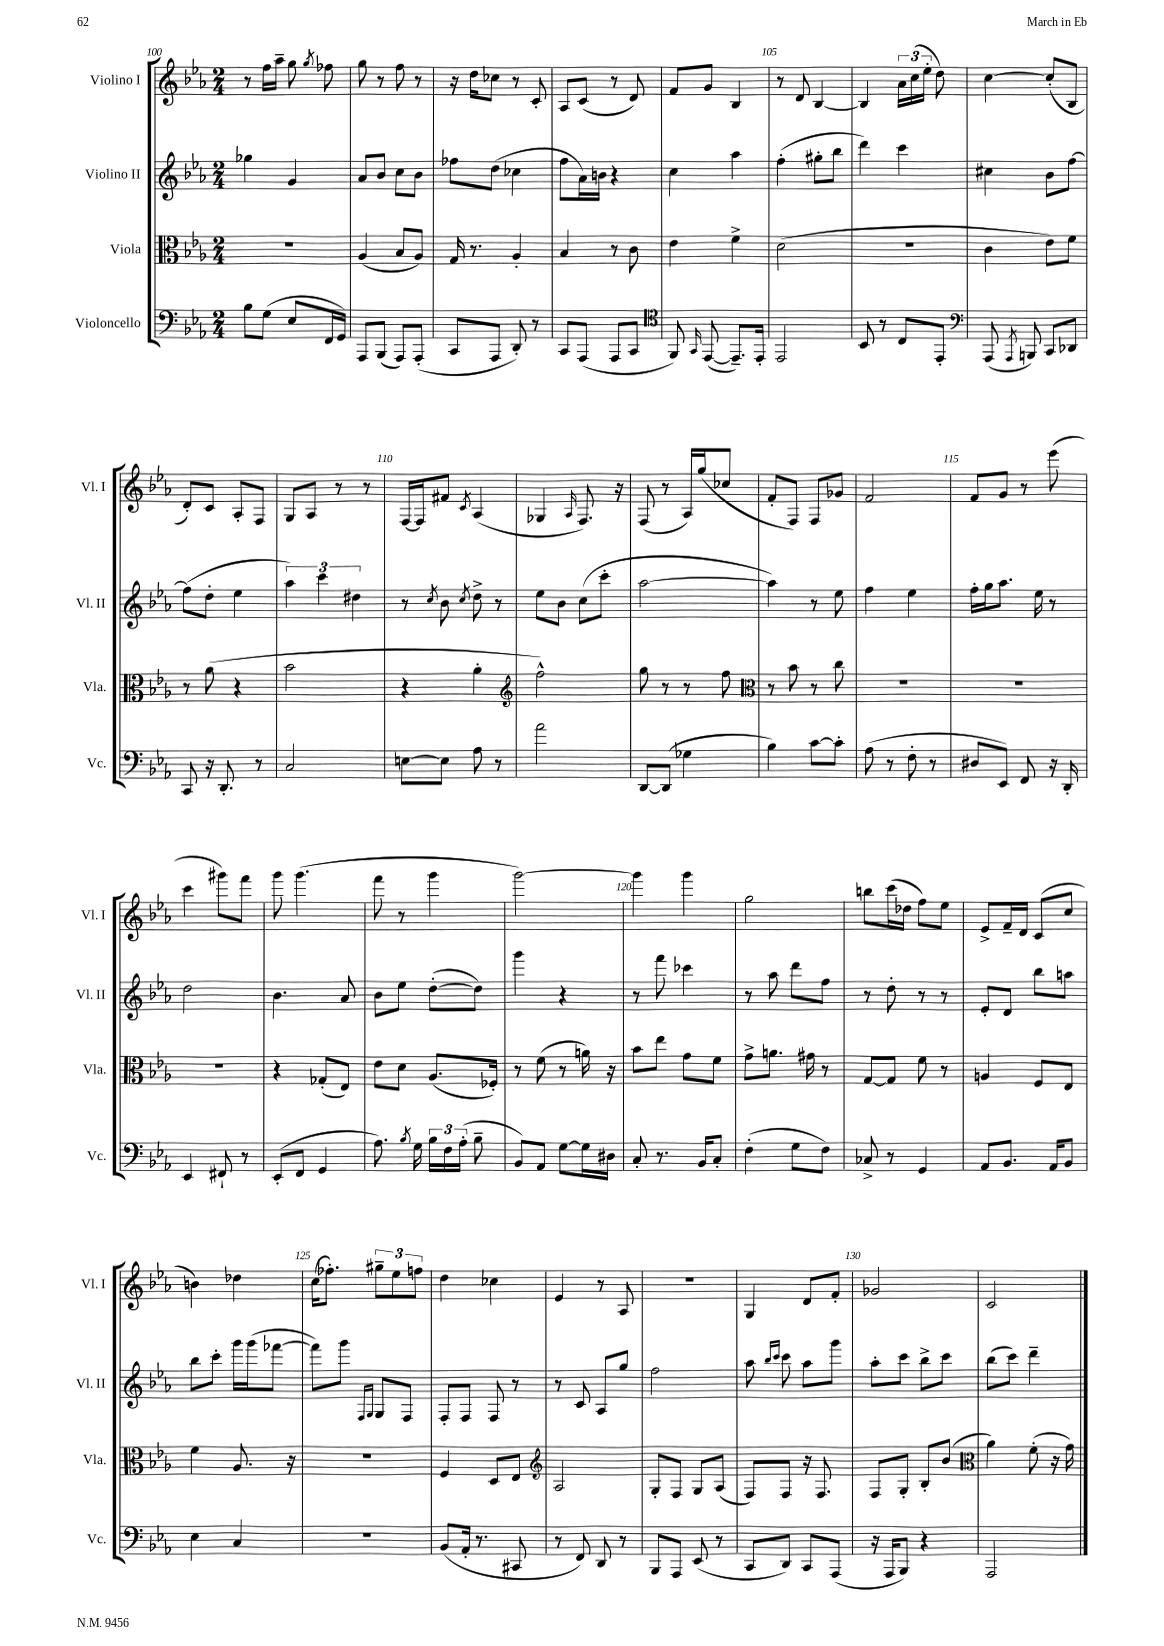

**kern	**kern	**kern	**kern
*staff4	*staff3	*staff2	*staff1
*clefF4	*clefC3	*clefG2	*clefG2
*k[b-e-a-]	*k[b-e-a-]	*k[b-e-a-]	*k[b-e-a-]
*M2/4	*M2/4	*M2/4	*M2/4
8B-	2r	4gg-	8r
(8G	.	.	16ff
.	.	.	16aa-~
8E-	.	4g	8gg
.	.	.	8qgg
16FF	.	.	8ff-
16GG)	.	.	.
=	=	=	=
8AAA-	(4A-	8a-	8gg
(8BBB-	.	8b-	8r
8AAA-)	8B-	8cc	8ff
(8AAA-'	8A-)	8b-	8r
=	=	=	=
8CC	16G	8ff-	16r
.	8.r	.	16dd
8AAA-	.	(8dd	8cc-
8DD')	4A-'	4cc-	8r
8r	.	.	8c'
=	=	=	=
8CC	4B-	8ff	8A-
(8AAA-	.	16a-)	(8c
.	.	16b	.
8AAA-	8r	4r	8r
8CC	8c	.	8d)
=	=	=	=
*clefC4	*	*	*
8FF)	4e-	4cc	8f
16qqGG	.	.	.
([8EE-	.	.	8g
8.EE-~])	4f^	4aa-	4B-
16EE-'	.	.	.
=	=	=	=
2EE-	(2d	(4ff'	8r
.	.	.	8d
.	.	8gg#'	[4B-
.	.	8bb-	.
=	=	=	=
8BB-	2r	4ddd)	4B-]
8r	.	.	.
8C	.	4ccc	24a-
.	.	.	(24cc
.	.	.	24ee-'
8EE-'	.	.	8dd)
=	=	=	=
*clefF4	*	*	*
(8AAA-	4c	4cc#	[4cc
8qAAA-	.	.	.
8BBB)	.	.	.
8CC	8e-)	8b-	(8cc']
8DD-	8f	[8ff	8B-
=	=	=	=
8CC	8r	(8ff]	8d')
16r	(8a-	8dd'	8c
8.DD'	.	.	.
.	4r	4ee-	8A-'
8r	.	.	8F
=	=	=	=
2C	2b-	6aa-)	8G
.	.	.	8A-
.	.	6ccc	.
.	.	.	8r
.	.	6dd#	.
.	.	.	8r
=	=	=	=
[8E	4r	8r	[16F
.	.	.	16F]
.	.	8qcc	.
8E]	.	8b-	8f#
.	.	8qcc	8qc
8A-	4a-'	8dd^	(4A-
8r	.	8r	.
=	=	=	=
*	*clefG2	*	*
2a-	2ff^^)	8ee-	4G-
.	.	8b-	.
.	.	.	16qqA-
.	.	(8cc	8.F)
.	.	8ccc'	.
.	.	.	16r
=	=	=	=
[8DD	8gg	[2aa-	(8F
(8DD]	8r	.	8r
4G-	8r	.	16A-)
.	.	.	(16gg
.	8ff	.	8cc-
=	=	=	=
*	*clefC3	*	*
4B-)	8r	4aa-])	8f'
.	8b-	.	8F)
[8c	8r	8r	8F
8c']	8cc	8ee-	8g-
=	=	=	=
(8A-	2r	4ff	2f
8r	.	.	.
8F'	.	4ee-	.
8r	.	.	.
=	=	=	=
8D#	2r	16ff'	8f
.	.	16gg	.
8EE-)	.	8.aa-	8g
8FF	.	.	8r
.	.	16ee-	.
16r	.	8r	(8eee-
16DD'	.	.	.
=	=	=	=
4EE-	2r	2dd	4ccc
8FF#`	.	.	8ggg#)
8r	.	.	8fff
=	=	=	=
(8EE-'	4r	4.b-	8ggg
8FF	.	.	(4.ggg
4GG	(8G-'	.	.
.	8E-)	8a-	.
=	=	=	=
8.A-)	8e-	8b-	8fff
.	8d	8ee-	8r
8qB-	.	.	.
16G	.	.	.
24B-	(8.A-	([8dd'	4ggg
24F	.	.	.
(24A-'	.	.	.
8B-~	.	8dd])	.
.	16F-')	.	.
=	=	=	=
8BB-)	8r	4ggg	[2ggg)
8AA-	(8f	.	.
[8G	8r	4r	.
16G]	16a)	.	.
16D#	16r	.	.
=	=	=	=
8C'	8b-	8r	4ggg]
8.r	8ee-	8fff	.
.	8g	4ccc-	4ggg
16BB-	.	.	.
8C'	8f	.	.
=	=	=	=
(4F'	8g^	8r	2gg
.	8.a	8aa-	.
8G	.	8ddd	.
.	16g#	.	.
8F)	8r	8ff	.
=	=	=	=
8C-^	[8G	8r	8bb
8r	8G]	8dd'	(16ccc
.	.	.	16dd-
4GG	8f	8r	8ff)
.	8r	8r	8ee-
=	=	=	=
8AA-	4A	8e-'	8e-^
8.BB-	.	8d	16f~
.	.	.	16d
.	8F	8bb-	(8c
16AA-	.	.	.
8BB-	8E-	8aa	8cc
=	=	=	=
4E-	4f	8bb-	4b)
.	.	8ccc'	.
4C	8.A-	16ggg	4dd-
.	.	(16ggg	.
.	.	[8fff-	.
.	16r	.	.
=	=	=	=
2r	2r	8fff-])	(16cc
.	.	.	8.ff-')
.	.	8ggg	.
.	.	16qqF	.
.	.	16qqG	.
.	.	8G	12gg#~
.	.	.	12ee-
.	.	8F	.
.	.	.	12ff
=	=	=	=
(8BB-	4F	8F'	4dd
16AA-'	.	8F	.
8.r	.	.	.
.	8D	8F	4cc-
8CC#	8E-	8r	.
=	=	=	=
*	*clefG2	*	*
8r	2A-	8r	4e-
8FF)	.	8c	.
8DD	.	8A-	8r
8r	.	8gg	8A-
=	=	=	=
8BBB-	8G'	2ff	2r
8AAA-	8F	.	.
(8EE-	8G	.	.
8r	(8A-	.	.
=	=	=	=
8CC	8F)	8aa-	4G
.	.	16qqbb-	.
.	.	16qqccc	.
8DD)	8F	8ccc	.
8CC	16r	8aa-	8d
.	8.F	.	.
(8AAA-	.	8ggg	8f'
=	=	=	=
16r	8F	8aa-'	2g-
16AAA-	.	.	.
8BBB-)	8G'	8ccc	.
4r	8B-'	8bb-^	.
.	(8b-	8ccc	.
=	=	=	=
*	*clefC3	*	*
2AAA-	4a-)	(8bb-	2c
.	.	8ccc)	.
.	(8f'	4ddd~	.
.	16r	.	.
.	16g)	.	.
==	==	==	==
*-	*-	*-	*-
